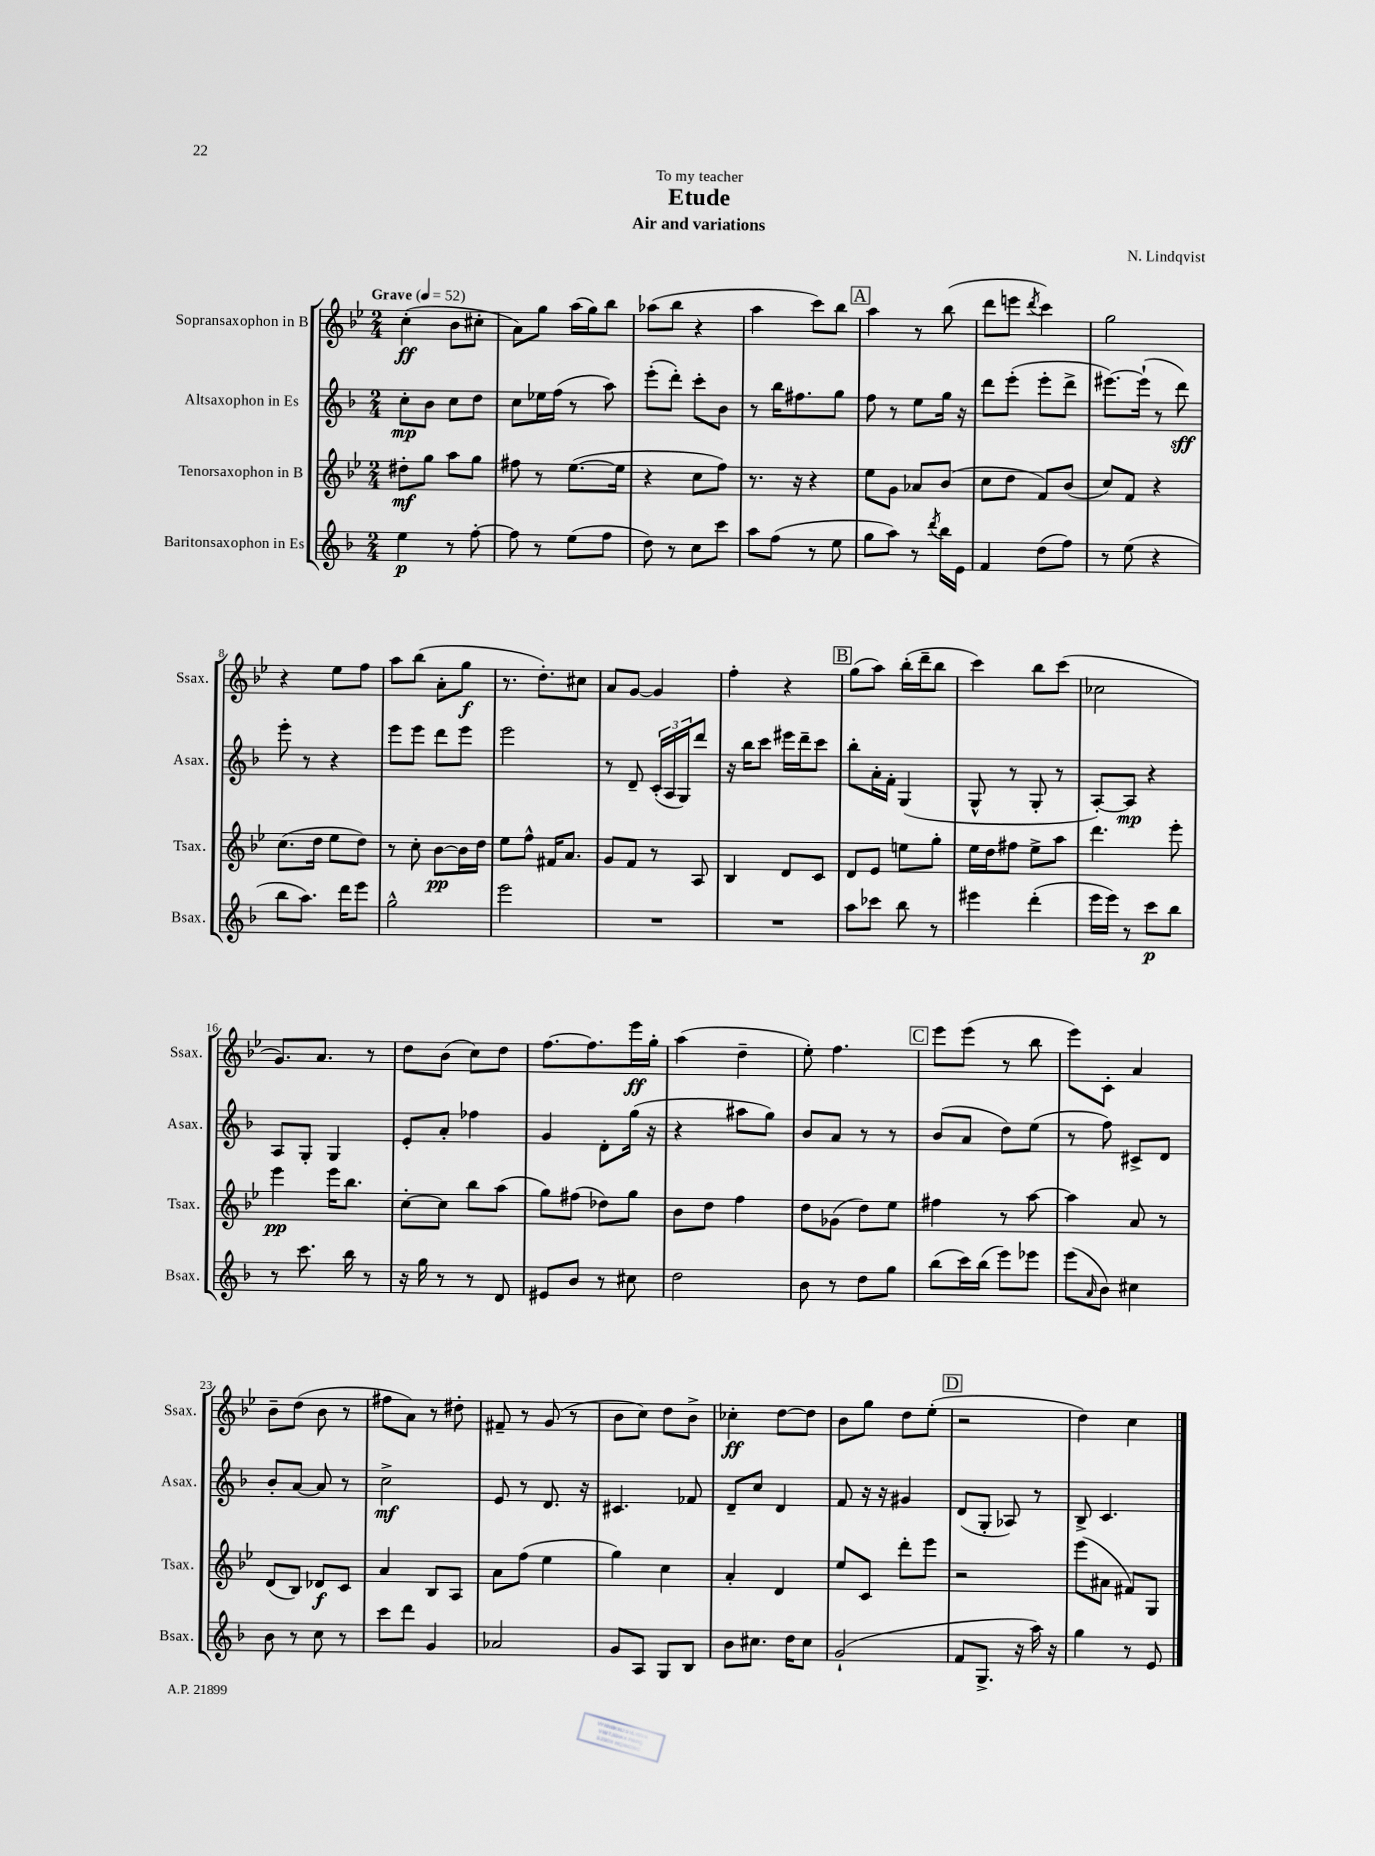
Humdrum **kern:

**kern	**kern	**kern	**kern
*staff4	*staff3	*staff2	*staff1
*clefG2	*clefG2	*clefG2	*clefG2
*k[b-]	*k[b-e-]	*k[b-]	*k[b-e-]
*M2/4	*M2/4	*M2/4	*M2/4
*MM52	*MM52	*MM52	*MM52
4ee\	8dd#'\L	8cc'\L	(4cc'\
.	8gg\J	8b-\J	.
8r	8aa\L	8cc\L	8b-\L
[8ff'\	8gg\J	8dd\J	8cc#'\J
=	=	=	=
8ff\]	8ff#\	8cc\L	8a\L)
8r	8r	16ee-\L	8gg\J
.	.	(16ff\JJ	.
(8ee\L	([8.ee-\L	8r	(16aa\LL
.	.	.	16gg\J)
8ff\J	.	8aa\)	8bb-\J
.	16ee-\]Jk	.	.
=	=	=	=
8dd\)	4r	(8eee'\L	(8aa-\L
8r	.	8ddd'\J)	8bb-\J
8cc\L	8cc\L	8ccc'\L	4r
8ccc\J	8ff\J)	8b-\J	.
=	=	=	=
8aa\L	8.r	8r	4aa\
(8ff\J	.	16bb-\LK	.
.	16r	8.ff#\	.
8r	4r	.	8ccc\L)
8ee\	.	8gg\J	8bb-\J
=	=	=	=
8gg\L	8ee-\L	8ff\	4aa\
8aa\J)	8g\J	8r	.
8r	8a-/L	8ee\L	8r
8qddd/	.	.	.
16bb-\LL	(8b-/J	16gg\Jk	(8bb-\
16e\JJ	.	16r	.
=	=	=	=
4f/	8cc\L	8ddd\L	8ddd\L
.	8dd\J	(8eee'\J	8eee\J
.	.	.	8qddd/
(8dd\L	8f/L)	8eee'\L	4ccc\)
8ff\J)	(8b-/J	8ddd^\J	.
=	=	=	=
8r	8cc/L)	[8.eee#\L)	2gg\
(8ee\	8f/J	.	.
.	.	(16eee#`\]Jk	.
4r	4r	8r	.
.	.	8ddd\)	.
=	=	=	=
8bb-\L	(8.cc\L	8eee'\	4r
8.aa\J)	.	8r	.
.	16dd\Jk	.	.
.	8ee-\L	4r	8ee-\L
16ddd\LK	.	.	.
8eee\J	8dd\J)	.	8ff\J
=	=	=	=
2gg^^\	8r	8eee\L	8aa\L
.	8cc'\	8eee\J	(8bb-\J
.	[8b-\L	8ddd\L	8a'\L
.	16b-\]L	8eee\J	8gg\J
.	16dd\JJ	.	.
=	=	=	=
2eee\	8ee-\L	2eee\	8.r
.	8ff^^\J	.	.
.	.	.	8.dd'\L)
.	16f#/LK	.	.
.	8.a/J	.	.
.	.	.	8cc#\J
=	=	=	=
2r	8g/L	8r	8a/L
.	8f/J	8d~/	[8g/J
.	8r	(24c'/LL	4g/]
.	.	24A/	.
.	.	24G/J)	.
.	8A/	8ddd/J	.
=	=	=	=
2r	4B-/	16r	4ff'\
.	.	16bb-\LK	.
.	.	8ccc\J	.
.	8d/L	16eee#\LL	4r
.	.	16ddd~\J	.
.	8c/J	8ccc\J	.
=	=	=	=
8aa\L	8d/L	8bb-'\L	(8gg\L
8ccc-\J	8e-/J	16a'\L	8aa\J)
.	.	16f'\JJ	.
8bb-\	8ee\L	(4G/	(16bb-'\LL
.	.	.	16ddd~\J
8r	8gg'\J	.	8bb-\J
=	=	=	=
4eee#\	16ee-\LL	8G^^/	4ccc\)
.	16dd\J	.	.
.	8ff#\J	8r	.
(4ddd'\	8ee-^\L	8G'/	8bb-\L
.	8aa\J	8r	(8ccc\J
=	=	=	=
16eee\LL	4.ddd\	[8A'/L)	2cc-\
16eee\JJ)	.	.	.
8r	.	8A/]J	.
8ccc\L	.	4r	.
8bb-\J	8eee-'\	.	.
=	=	=	=
8r	4eee-\	8A/L	8.g/L)
8.ccc\	.	8G'/J	.
.	.	.	8.a/J
.	16eee-\LK	4G/	.
16bb-\	8.bb-\J	.	.
8r	.	.	8r
=	=	=	=
16r	[8cc'\L	8e'/L	8dd\L
16gg\	.	.	.
8r	8cc\]J	8a'/J	(8b-\J
8r	8bb-\L	4ff-\	8cc\L)
8d/	(8aa\J	.	8dd\J
=	=	=	=
8e#/L	8gg\L)	4g/	[8.ff\L
8b-/J	(8ff#\J	.	.
.	.	.	8.ff\]
8r	8dd-\L)	8d'\L	.
8cc#\	8gg\J	(16gg\Jk	16eee-\L
.	.	16r	16gg'\JJ
=	=	=	=
2dd\	8b-\L	4r	(4aa\
.	8dd\J	.	.
.	4ff\	8aa#\L	4dd~\
.	.	8gg\J)	.
=	=	=	=
8b-\	8dd\L	8b-/L	8ee-'\)
8r	(8g-\J	8a/J	4.ff\
8dd\L	8dd\L)	8r	.
8gg\J	8ee-\J	8r	.
=	=	=	=
(8bb-\L	4ff#\	(8b-/L	8eee-\L
16ccc\L)	.	8a/J	(8eee-\J
(16bb-\JJ	.	.	.
8eee\L)	8r	8dd\L)	8r
8eee-\J	[8aa\	(8ee\J	8bb-\
=	=	=	=
(8eee\L	4aa\]	8r	8eee-\L)
16qqa/	.	.	.
8b-\J)	.	8ff\)	8c'\J
4cc#\	8a/	8c#^/L	4a/
.	8r	8d/J	.
=	=	=	=
8b-\	(8d/L	8b-'/L	8b-~\L
8r	8B-/J)	[8a/J	(8dd\J
8cc\	8d-/L	8a/]	8b-\
8r	8c/J	8r	8r
=	=	=	=
8ccc\L	4a/	2cc^\	8ff#\L
8ddd\J	.	.	8a\J)
4g/	8B-/L	.	8r
.	8A/J	.	8dd#'\
=	=	=	=
2a-/	8a\L	8e/	8f#~/
.	(8ff\J	8r	8r
.	4ee-\	8.d/	(8g/
.	.	.	8r
.	.	16r	.
=	=	=	=
8g/L	4gg\)	4.c#/	8b-\L
8A/J	.	.	8cc\J)
8G/L	4cc\	.	8dd\L
8B-/J	.	8f-/	8b-^\J
=	=	=	=
8b-\L	4a'/	8d~/L	4cc-'\
8.cc#\J	.	8cc/J	.
.	4d/	4d/	[8dd\L
16dd\LK	.	.	.
8cc#\J	.	.	8dd\]J
=	=	=	=
(2g`/	8ee-/L	8f/	8b-\L
.	8c/J	16r	8gg\J
.	.	16r	.
.	8ddd'\L	4g#/	8dd\L
.	8eee-\J	.	(8ee-'\J
=	=	=	=
8f/L	2r	(8d/L	2r
8.G^/J	.	8G'/J	.
.	.	8A-/)	.
16r	.	.	.
16aa\)	.	8r	.
16r	.	.	.
=	=	=	=
4gg\	(8eee-\L	8B-^/	4dd\)
.	8a#\J	4.c/	.
8r	8f#/L)	.	4cc\
8e/	8G/J	.	.
==	==	==	==
*-	*-	*-	*-
